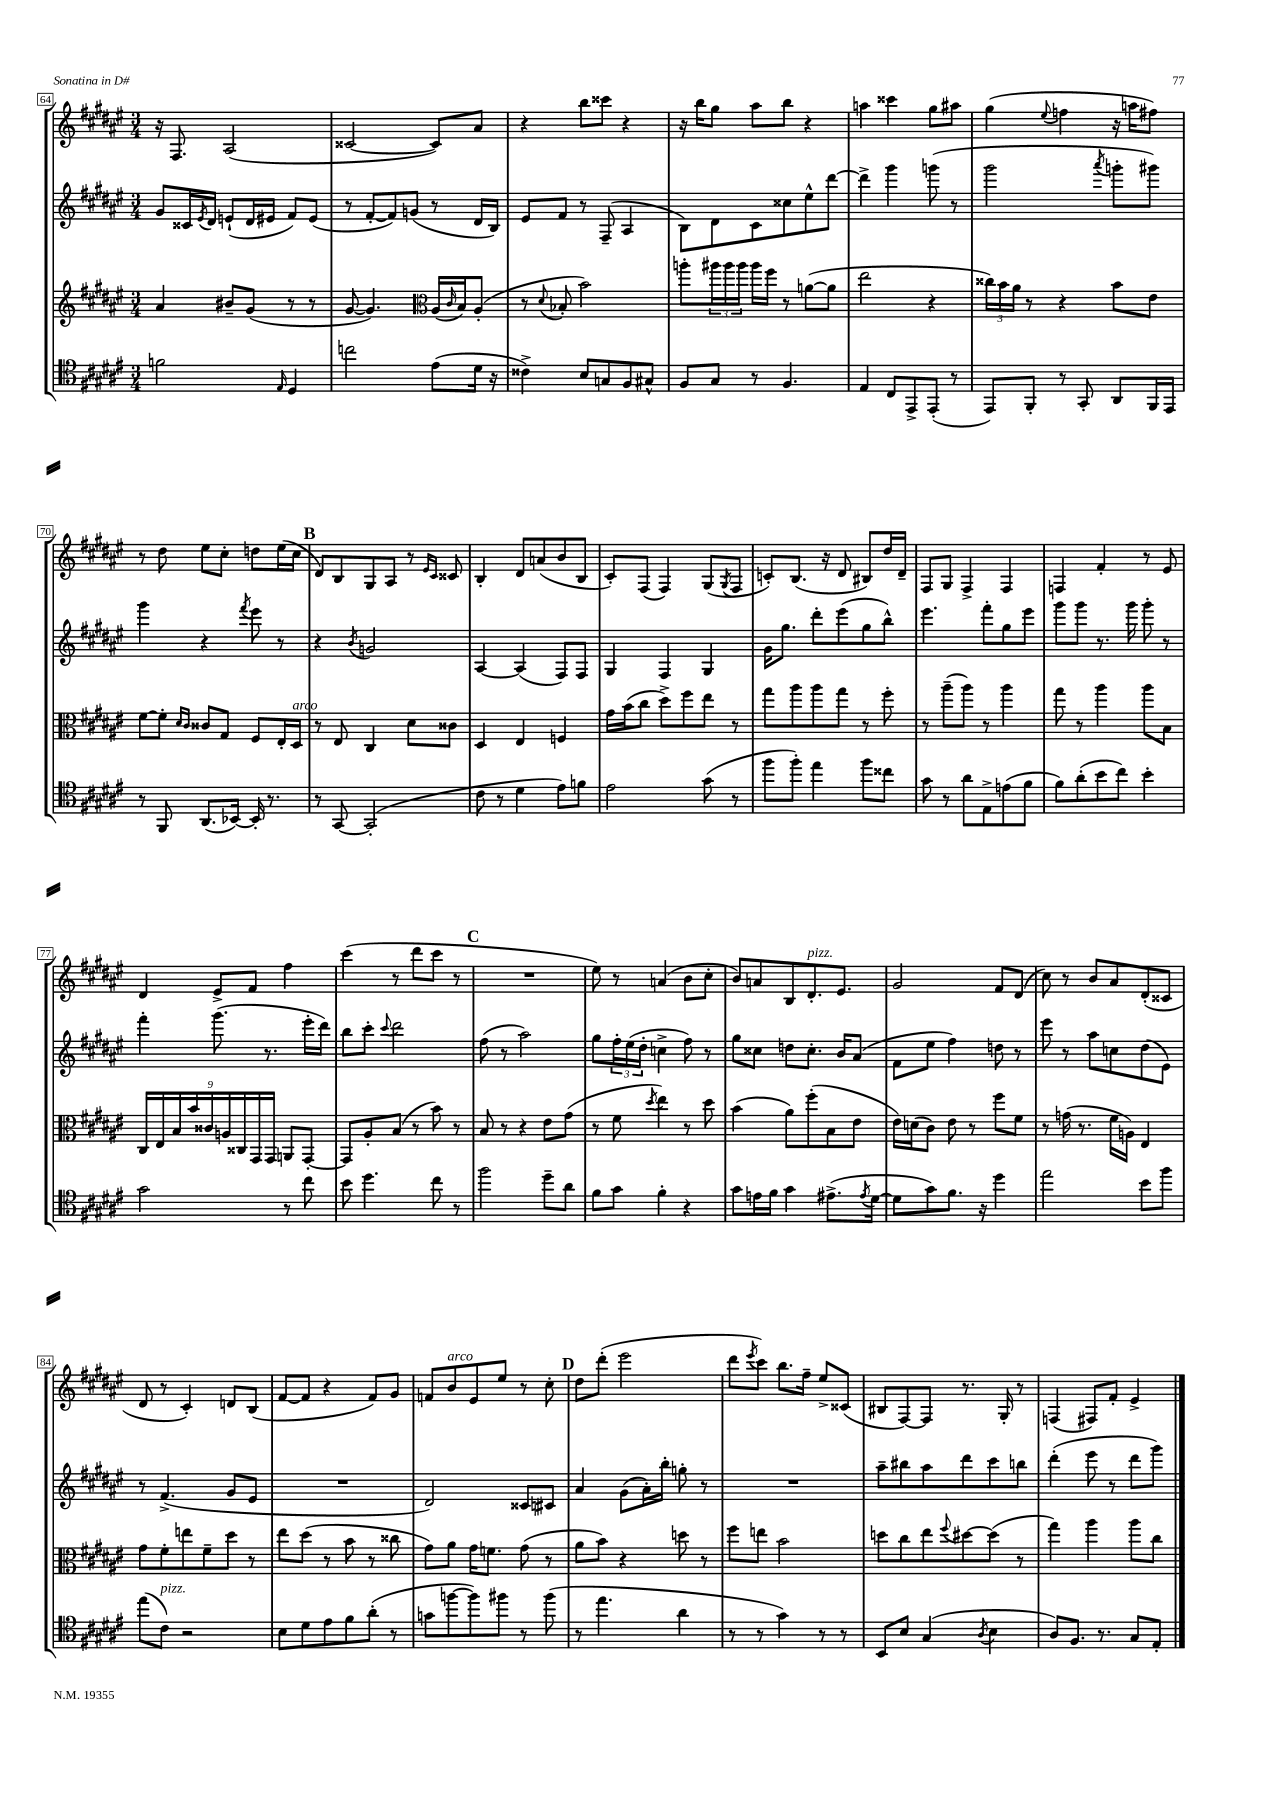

**kern	**kern	**kern	**kern
*part4	*part3	*part2	*part1
*staff4	*staff3	*staff2	*staff1
*clefC4	*clefG2	*clefG2	*clefG2
*k[f#c#g#d#a#e#]	*k[f#c#g#d#a#e#]	*k[f#c#g#d#a#e#]	*k[f#c#g#d#a#e#]
*M3/4	*M3/4	*M3/4	*M3/4
=64	=64	=64	=64
2fn\	4a#/	8g#/L	16r
.	.	.	8.F#/
.	.	16c##X/L	.
.	.	8qe#/	.
.	.	16d#/JJ	.
.	8b#X~/L	(8en`/L	(2A#/
.	(8g#/J	16d#/L	.
.	.	16e#X/JJ	.
16qqE#/	.	.	.
4D#/	8r	8f#/L)	.
.	8r	(8e#/J	.
=65	=65	=65	=65
2ccn\	[8g#/	8r	[2c##X/
.	4.g#/])	[8f#'/L	.
.	.	8f#/])	.
.	.	(8gn/J	.
*	*clefC3	*	*
(8e#\L	(16A#/LL	8r	8c##/L])
.	16qqc#/	.	.
.	16B/J)	.	.
16d#\Jk	(8A#'/J	16d#/LL	8a#/J
16r	.	16B/JJ)	.
=66	=66	=66	=66
4c##X^\)	8r	8e#/L	4r
.	8qqd#/	.	.
.	8B-X'/	8f#/J	.
8B/L	2b\)	8r	8bb\L
8Gn/	.	(8F#~/	8ccc##X\J
8F#/	.	4A#/	4r
8G#X^^/J	.	.	.
=67	=67	=67	=67
8F#/L	8aan'\L	8B\L)	16r
.	.	.	16bb\KL
8G#/J	24aa#X\L	8d#\	8gg#\J
.	24aa#\	.	.
.	24aa#\JJ	.	.
8r	16aa#\LL	8c#\	8aa#\L
.	16ff#\JJ	.	.
4.F#/	8r	8cc##X\	8bb\J
.	([8an\L	8ee#^^\	4r
.	8a\J]	[8ddd#\J	.
=68	=68	=68	=68
4E#/	2ee#\	4ddd#^\]	4aan\
8C#/L	.	4ggg#\	4ccc##X\
8EE#^/	.	.	.
(8EE#'/J	4r	(8gggn\	8gg#\L
8r	.	8r	8aa#X\J
=69	=69	=69	=69
8EE#/L)	24cc##X\LL)	2ggg#\	(4gg#\
.	24b\	.	.
.	24a#\JJ	.	.
8FF#'/J	8r	.	.
.	.	.	8qqee#/
8r	4r	.	4ffn\
8GG#'/	.	.	.
.	.	8qaaa#/	.
8AA#/L	8b\L	8gggn'\L	16r
.	.	.	16aan\KL
16FF#/L	8e#\J	8ggg#X\J)	8ff#X\J)
16EE#/JJ	.	.	.
!!LO:LB:g=z
=70	=70	=70	=70
8r	[8f#\L	4ggg#\	8r
8FF#/	8f#'\J]	.	8dd#\
.	16qqd#/LL	.	.
.	16qqc#/JJ	.	.
(8.AA#/L	8c##X/L	4r	8ee#\L
.	8G#/J	.	8cc#'\J
[16BB-X/Jk)	.	.	.
.	.	8qfff#/	.
16BB-'/]	8F#/L	8eee#\	8ddn\L
8.r	.	.	.
.	16E#'/L	8r	(16ee#\L
!	!LO:TX:a:i:t=arco	!	!
.	16D#/JJ	.	16cc#\JJ
!!LO:REH:place=s1:t=B
=71	=71	=71	=71
8r	8r	4r	8d#/L)
[8GG#/	8E#/	.	8B/
.	.	8qb/	.
(2GG#'/]	4C#/	2gn/	8G#/
.	.	.	8A#/J
.	8d#\L	.	8r
.	.	.	16qqe#/LL
.	.	.	16qqc#/JJ
.	8c##X\J	.	8c##X/
=72	=72	=72	=72
8c#\	4D#/	[4A#/	4B'/
8r	.	.	.
4d#\	4E#/	(4A#/]	8d#/L
.	.	.	(8an/
8e#\L)	4Fn/	8F#/L)	8b/
8fn\J	.	8F#/J	8B/J
=73	=73	=73	=73
2e#\	16g#\LL	4G#/	8c#'/L)
.	(16b\J	.	.
.	8cc#\J	.	(8F#/J
.	8dd#^\L)	4F#/	4F#/)
.	8ff#\	.	.
(8g#\	8ee#\J	4G#/	(8G#/L
.	.	.	8qG#/
8r	8r	.	8F#/J
=74	=74	=74	=74
8ff#\L	8gg#\L	16g#\KL	8cn'/L)
.	.	8.gg#\J	.
8ff#'\J)	8aa#\	.	(8.B/J
4ee#\	8aa#\	8ddd#'\L	.
.	.	.	16r
.	8gg#\J	(8eee#\	8d#/
8ff#\L	8r	8gg#\	8B#X/L)
8cc##X\J	8ff#'\	8bb^^\J)	16dd#/L
.	.	.	16d#~/JJ
=75	=75	=75	=75
8g#\	8r	4.eee#\	8F#/L
8r	(8aa#~\L	.	8G#/J
8a#\L	8aa#\J)	.	4F#^/
8E#^\	8r	8fff#'\L	.
(8en\	4aa#\	8gg#\	4F#/
8f#\J	.	8eee#\J	.
=76	=76	=76	=76
8f#\L)	8gg#\	8ggg#\L	4Fn/
(8a#'\	8r	8ggg#\J	.
8b\	4aa#\	8.r	4f#'/
8cc#\J)	.	.	.
.	.	16ggg#\	.
4b'\	8aa#\L	8ggg#'\	8r
.	8B\J	8r	8e#/
!!LO:LB:g=z
=77	=77	=77	=77
2g#\	18C#/LL	4fff#'\	4d#/
.	18E#/	.	.
.	18B/	.	.
.	18b/	.	.
.	18c##X/	.	.
.	.	(8.ggg#\	8e#^/L
.	18An/	.	.
.	18C##X/	.	.
.	.	.	8f#/J
.	18GG#/	.	.
.	.	8.r	.
.	18GG#/JJ	.	.
8r	8AAn/L	.	4ff#\
8cc#\	[8GG#'/J	16eee#'\LL	.
.	.	16ddd#\JJ)	.
=78	=78	=78	=78
8b\	8GG#/L]	8bb\L	(4ccc#\
4.dd#\	8A#'/	8ccc#'\J	.
.	.	8qqccc#/	.
.	(8B/J	2ddd#\	8r
.	8r	.	8ddd#\L
8cc#\	8b\)	.	8ccc#\J
8r	8r	.	8r
!!LO:REH:place=s1:t=C
=79	=79	=79	=79
2ff#\	8B/	(8ff#\	2.r
.	8r	8r	.
.	4r	2aa#\)	.
8dd#~\L	8e#\L	.	.
8a#\J	(8g#\J	.	.
=80	=80	=80	=80
8f#\L	8r	8gg#\L	8ee#\)
8g#\J	8f#\	24ff#'\L	8r
.	.	(24ee#\	.
.	.	24dd#'\JJ	.
.	8qdd#/	.	.
4f#'\	4ee#\)	4ccn^\	(4an/
4r	8r	8ff#\)	8b\L
.	8dd#\	8r	8cc#'\J
=81	=81	=81	=81
8g#\L	(4b\	8gg#\L	8b/L)
16en\L	.	8cc##X\J	8an/
16f#\JJ	.	.	.
4g#\	8a#\L)	8ddn\L	8B/
!	!	!	!LO:TX:a:i:t=pizz.
.	(8ff#'\	8.cc##'\J	8.d#'/
(8.e#X^\L	8B\	.	.
.	.	16b/KL	8.e#/J
.	8e#\J	(8a#/J	.
8qe#/	.	.	.
[16d#\Jk	.	.	.
=82	=82	=82	=82
8d#\L]	16e#\LL)	8f#\L	2g#/
.	(16dn\J	.	.
8g#\)	8c#\J)	8ee#\J	.
8.f#\J	8e#\	4ff#\)	.
.	8r	.	.
16r	.	.	.
4dd#\	8ff#\L	8ddn\	8f#/L
.	8f#\J	8r	(8d#/J
=83	=83	=83	=83
2ee#\	8r	8eee#\	8cc#\)
.	(16gn\	8r	8r
.	8.r	.	.
.	.	8aa#\L	8b/L
.	16f#\LL	8ccn\	8a#/
.	16An\JJ)	.	.
8b\L	4E#/	(8dd#\	(8d#'/
8ff#\J	.	8e#\J)	8c##X/J
!!LO:LB:g=z
=84	=84	=84	=84
(8ee#\L	8g#\L	8r	8d#/
!LO:TX:a:i:t=pizz.	!	!	!
8c#\J)	8f#'\	(4.f#^/	8r
2r	8een\	.	4c#'/)
.	8f#~\	.	.
.	8dd#\J	8g#/L	8dn/L
.	8r	8e#/J	(8B/J
=85	=85	=85	=85
8B\L	8ee#\L	2.r	[8f#/L
8d#\	(8dd#\J	.	8f#/J]
8e#\	8r	.	4r
8f#\	8b\	.	.
(8a#'\J	8r	.	8f#/L)
8r	8cc##X\	.	8g#/J
=86	=86	=86	=86
8gn\L	8g#\L)	2d#/)	8fn/L
!	!	!	!LO:TX:a:i:t=arco
[8ffn\	8a#\J	.	8b/
8ff\])	16g#\KL	.	8e#/
.	8.fn\J	.	.
8ff#X\J	.	.	8ee#/J
8r	(8g#\	8c##X/L	8r
(8ff#\	8r	8c#X/J	8cc#'\
!!LO:REH:place=s1:t=D
=87	=87	=87	=87
8r	8a#\L	4a#/	8dd#\L
4.ee#\	8b\J)	.	(8ddd#'\J
.	4r	(8g#\L	2eee#\
.	.	16a#'\L)	.
.	.	16bb'\JJ	.
4a#\	8ddn\	8ggn'\	.
.	8r	8r	.
=88	=88	=88	=88
8r	8ff#\L	2.r	8ddd#\L
.	.	.	8qeee#/
8r	8een\J	.	8ccc#\J)
4g#\)	2b\	.	8.bb\L
.	.	.	16ff#~\Jk
8r	.	.	8ee#^/L
8r	.	.	(8c##X/J
=89	=89	=89	=89
8BB/L	8ddn\L	8aa#~\L	8B#X/L
8B/J	8cc#\	8bb#X\	[8F#/)
(4G#/	8ee#\	8aa#\	8F#/J]
.	8qqff#/	.	.
.	[8dd#X\	8ddd#\	8.r
8qA#/	.	.	.
4B\	(8dd#\J]	8ccc#\	.
.	.	.	16G#'/
.	8r	8bbn\J	8r
=90	=90	=90	=90
8A#/L)	4gg#\)	(4ddd#'\	(4Fn/
8.F#/J	.	.	.
.	4aa#\	8eee#\	8F#X/L)
8.r	.	.	.
.	.	8r	8f#'/J
8G#/L	8aa#\L	8ddd#\L	4e#^/
8E#'/J	8cc#\J	8ggg#\J)	.
==	==	==	==
*-	*-	*-	*-
